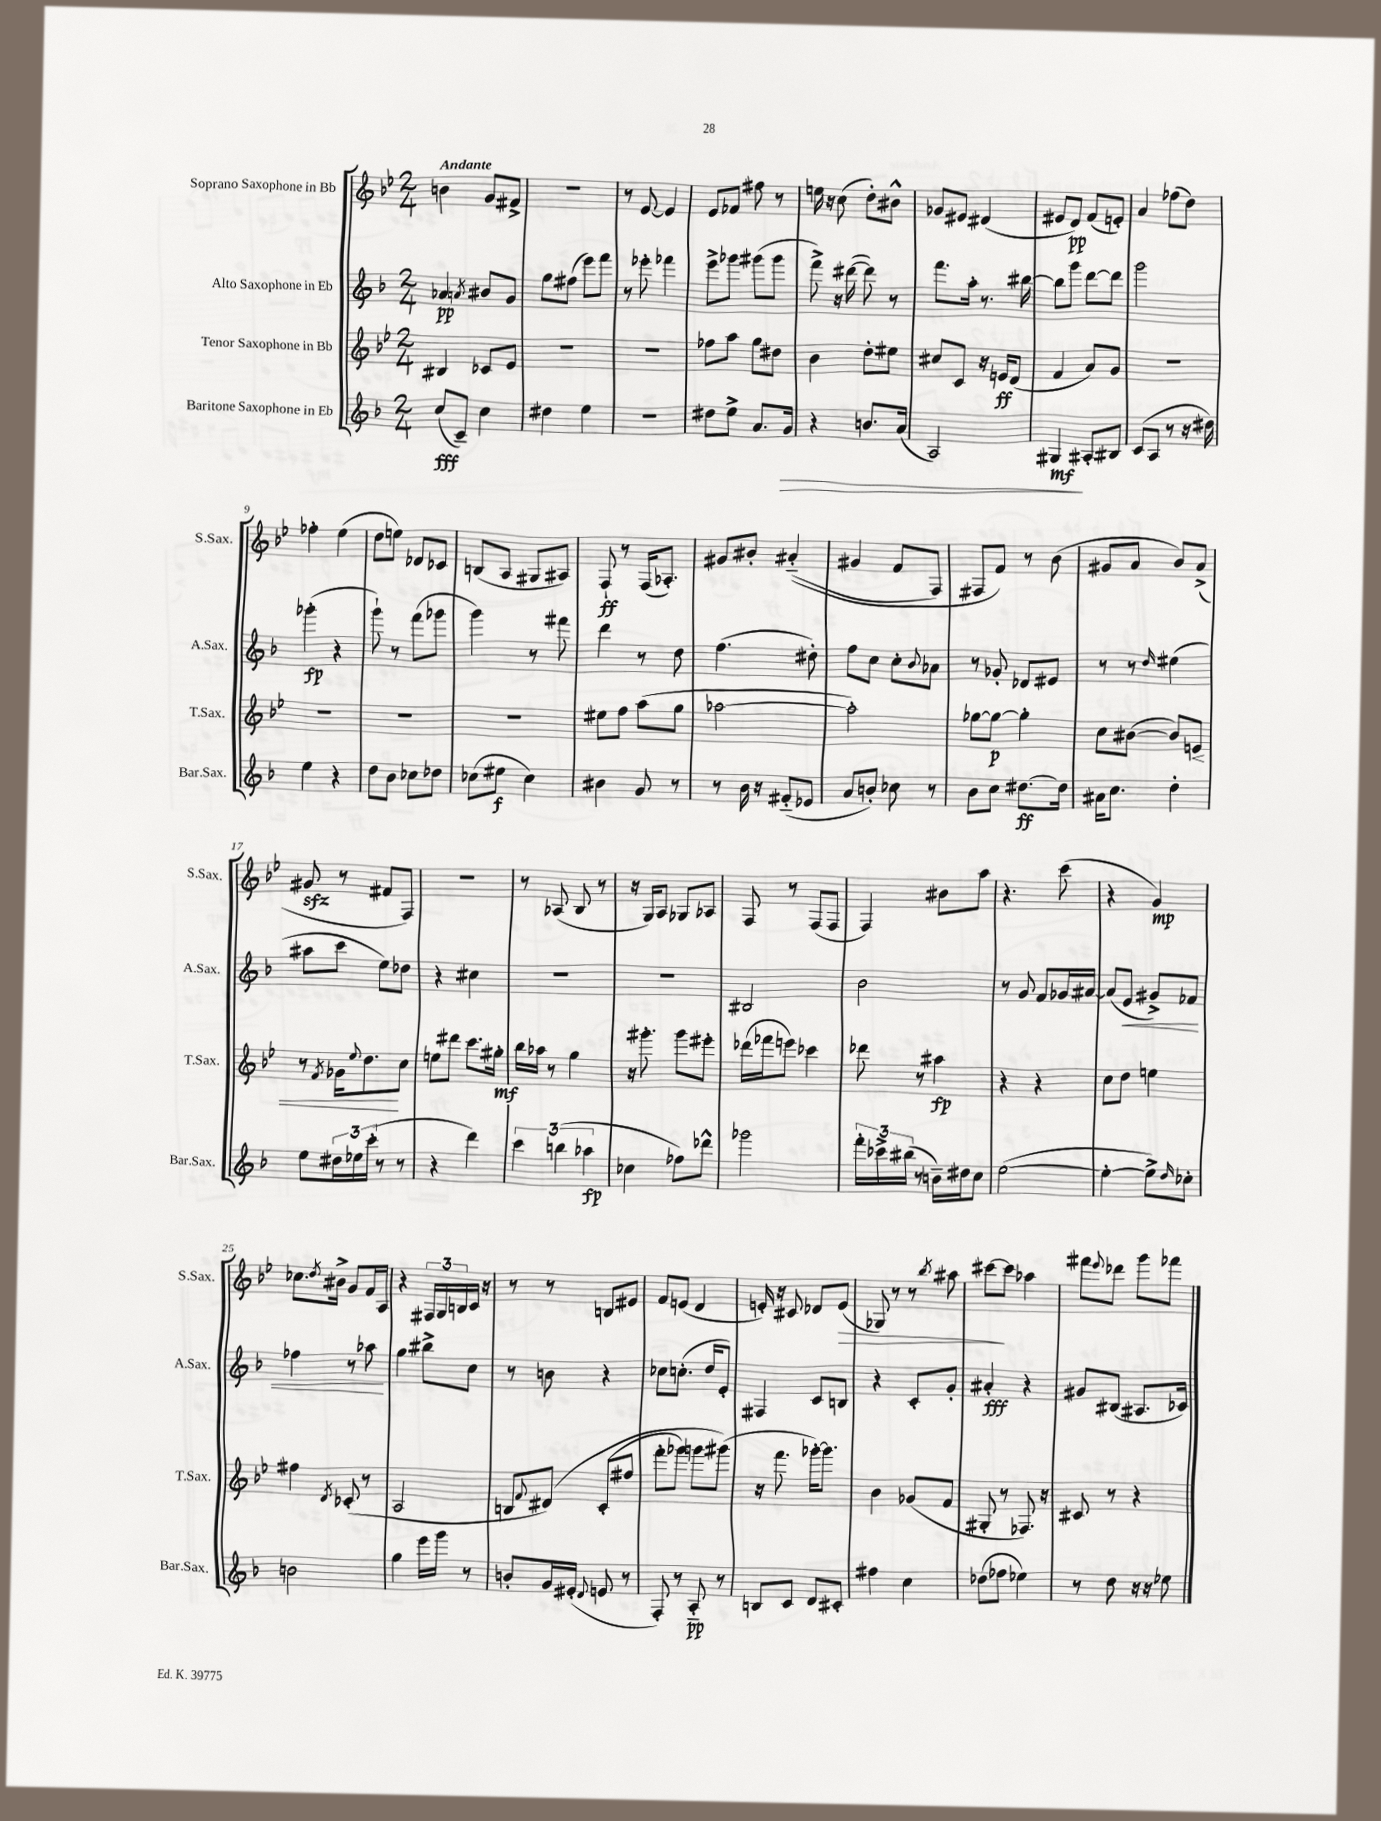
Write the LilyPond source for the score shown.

<<
\new StaffGroup <<
\new Staff = "s0" \with { instrumentName = "Soprano Saxophone in Bb" shortInstrumentName = "S.Sax." } {
    \clef treble \key bes \major \numericTimeSignature \time 2/4 \tempo "Andante"
    b'4 g'8 fis'8-> |
    R2 |
    r8 ees'8~ ees'4 |
    ees'8 fes'8 fis''8 r8 |
    e''16 r16 c''8( d''8-.) bis'8-^ |
    ges'8 eis'8 dis'4( |
    eis'8 d'8\pp) f'8( e'8-.) |
    a'4 fes''8( d''8) |
    fes''4-. ees''4( |
    d''8 e''8) des'8 ces'8 |
    b8( a8 gis8 ais8) |
    f8-!\ff r8 f16( aes8.-.) |
    gis'8 bis'8-. ais'4-_(\( |
    gis'4 f'8 f8) |
    fis8 f'8\) r8 bes'8( |
    gis'8 a'8 bes'8) a'8->( |
    gis'8\sfz r8 fis'8 f8) |
    R2 |
    r8 aes8( bes8 r8 |
    r16 g16) a8 ges8 aes8 |
    f8 r8 f8( f8 |
    f4) bis'8 a''8 |
    r4. c'''8( |
    r4 g'4\mp) |
    ces''8. \acciaccatura { d''8 } bis'16-> g'8 f'16 a16 |
    r4 \tuplet 3/2 { fis16 g16 b16 } c'16 r16 |
    r8 r8 b8 eis'8 |
    f'8 e'8( d'4 |
    e'16-.) r16 cis'8 des'8 e'8\>( |
    ges8) r8 r8 \acciaccatura { bes''8 } ais''8 |
    cis'''8~\! cis'''8 aes''4 |
    fis'''8 \appoggiatura { ees'''8 } des'''8 g'''8 fes'''8 \bar "|." |
}
\new Staff = "s1" \with { instrumentName = "Alto Saxophone in Eb" shortInstrumentName = "A.Sax." } {
    \clef treble \key f \major \numericTimeSignature \time 2/4
    aes'4\pp \acciaccatura { a'8 } bis'8 g'8 |
    g''8 fis''8( e'''8) f'''8 |
    r8 ees'''8-. fes'''4 |
    e'''8-> ges'''8 gis'''8( gis'''8 |
    f'''8->) r16 dis'''16~( dis'''8) r8 |
    f'''8. a''16-. r8. bis''16~ |
    bis''8 g'''8 d'''8~ d'''8 |
    g'''2 |
    ges'''4-.\fp( r4 |
    g'''8-!) r8 f'''8( ges'''8 |
    g'''4) r8 fis'''8 |
    d'''4 r8 d''8 |
    f''4.( dis''8-.) |
    f''8 c''8 c''8-. \appoggiatura { bes'8 } aes'8 |
    r8 ges'8-. des'8 eis'8 |
    r8 r8 \grace { d''16 } eis''4( |
    ais''8 c'''8 e''8) des''8 |
    r4 cis''4 |
    R2 |
    R2 |
    bis2 |
    bes'2 |
    r8 g'8 f'8 ges'16 ais'16~ |
    ais'8( e'8\< gis'8->) fes'8 |
    fes''4 r8 aes''8\! |
    g''4 bis''8-> c''8 |
    r8 b'8 r4 |
    ces''8 c''8.-.( d''16 e'8-.) |
    fis4 c'8 b8 |
    r4 c'8-. g'8-. |
    ais'4-.\fff r4 |
    gis'8 bis8( ais8. ces'16) \bar "|." |
}
\new Staff = "s2" \with { instrumentName = "Tenor Saxophone in Bb" shortInstrumentName = "T.Sax." } {
    \clef treble \key bes \major \numericTimeSignature \time 2/4
    bis4 ces'8 ees'8 |
    R2 |
    R2 |
    fes''8 a''8 g''8 dis''8 |
    bes'4 d''8-. eis''8 |
    cis''8 c'8 r16 e'16\ff d'8( |
    f'4 a'8) g'8 |
    R2 |
    R2 |
    R2 |
    R2 |
    eis''8 f''8 a''8( g''8 |
    aes''2~ |
    aes''2-.) |
    ges''8~ ges''8~\p ges''4-. |
    c''8 bis'8~( bis'8) e'8\< |
    r8 \acciaccatura { f'8 } ges'16 \appoggiatura { ees''8 } d''8.\! c''8 |
    e''8 dis'''8 c'''8. gis''16-.\mf |
    bes''16 aes''16 r8 g''4 |
    r16 gis'''8.-. gis'''8 eis'''8-. |
    des'''16( fes'''16 e'''8) ces'''4 |
    des'''8 r8 ais''4\fp |
    r4 r4 |
    c''8 d''8 e''4 |
    fis''4 \acciaccatura { d'8 } ces'8-.( r8 |
    a2 |
    b8 \appoggiatura { f'8 } dis'8)\( c'8-.( fis''8 |
    f'''8-. ges'''8) g'''8 gis'''8(\) |
    r16 f'''8. ges'''16~-.) ges'''8. |
    bes'4 ges'8( f'8 |
    gis8-. r8 fes8.) r16 |
    cis'8 r8 r4 \bar "|." |
}
\new Staff = "s3" \with { instrumentName = "Baritone Saxophone in Eb" shortInstrumentName = "Bar.Sax." } {
    \clef treble \key f \major \numericTimeSignature \time 2/4
    c''8\fff( c'8--) c''4 |
    dis''4 e''4 |
    r2 |
    dis''8 e''8-> a'8. g'16\> |
    r4 b'8. a'16( |
    a2) |
    gis4\mf\! ais8-. bis8 |
    c'8( a8 r8 r16 dis''16) |
    e''4 r4 |
    d''8 bes'8 ces''8 des''8 |
    ces''8( eis''8\f ces''4) |
    bis'4 g'8 r8 |
    r8 bes'16 r16 fis'8-_( ees'8 |
    a'8 b'8-.) ces''8 r8 |
    bes'8 c''8 dis''8.~\ff dis''16 |
    ais'16 c''8. d''4-. |
    e''8 \tuplet 3/2 { dis''16 ees''16 c'''16-.( } r8 r8 |
    r4 d'''4) |
    \tuplet 3/2 { c'''4 b''4( aes''4\fp } |
    ces''4 fes''8) des'''8-^ |
    ges'''2 |
    \tuplet 3/2 { f'''16-. ces'''16-> bis''16( } r8 b'16--) dis''16 c''8 |
    e''2~( |
    e''4~-. e''8->) \grace { d''16 } ces''8-. |
    b'2 |
    g''4 e'''16 g'''16 r8 |
    b'8-. g'16 eis'16-.( \appoggiatura { d'8 } e'8 r8 |
    f8-.) r8 a8-_\pp r8 |
    b8 c'8 d'8 cis'8-. |
    fis''4 c''4 |
    des''8( fes''8 ees''4) |
    r8 d''8 r16 r16 ees''8 \bar "|." |
}
>>
>>
